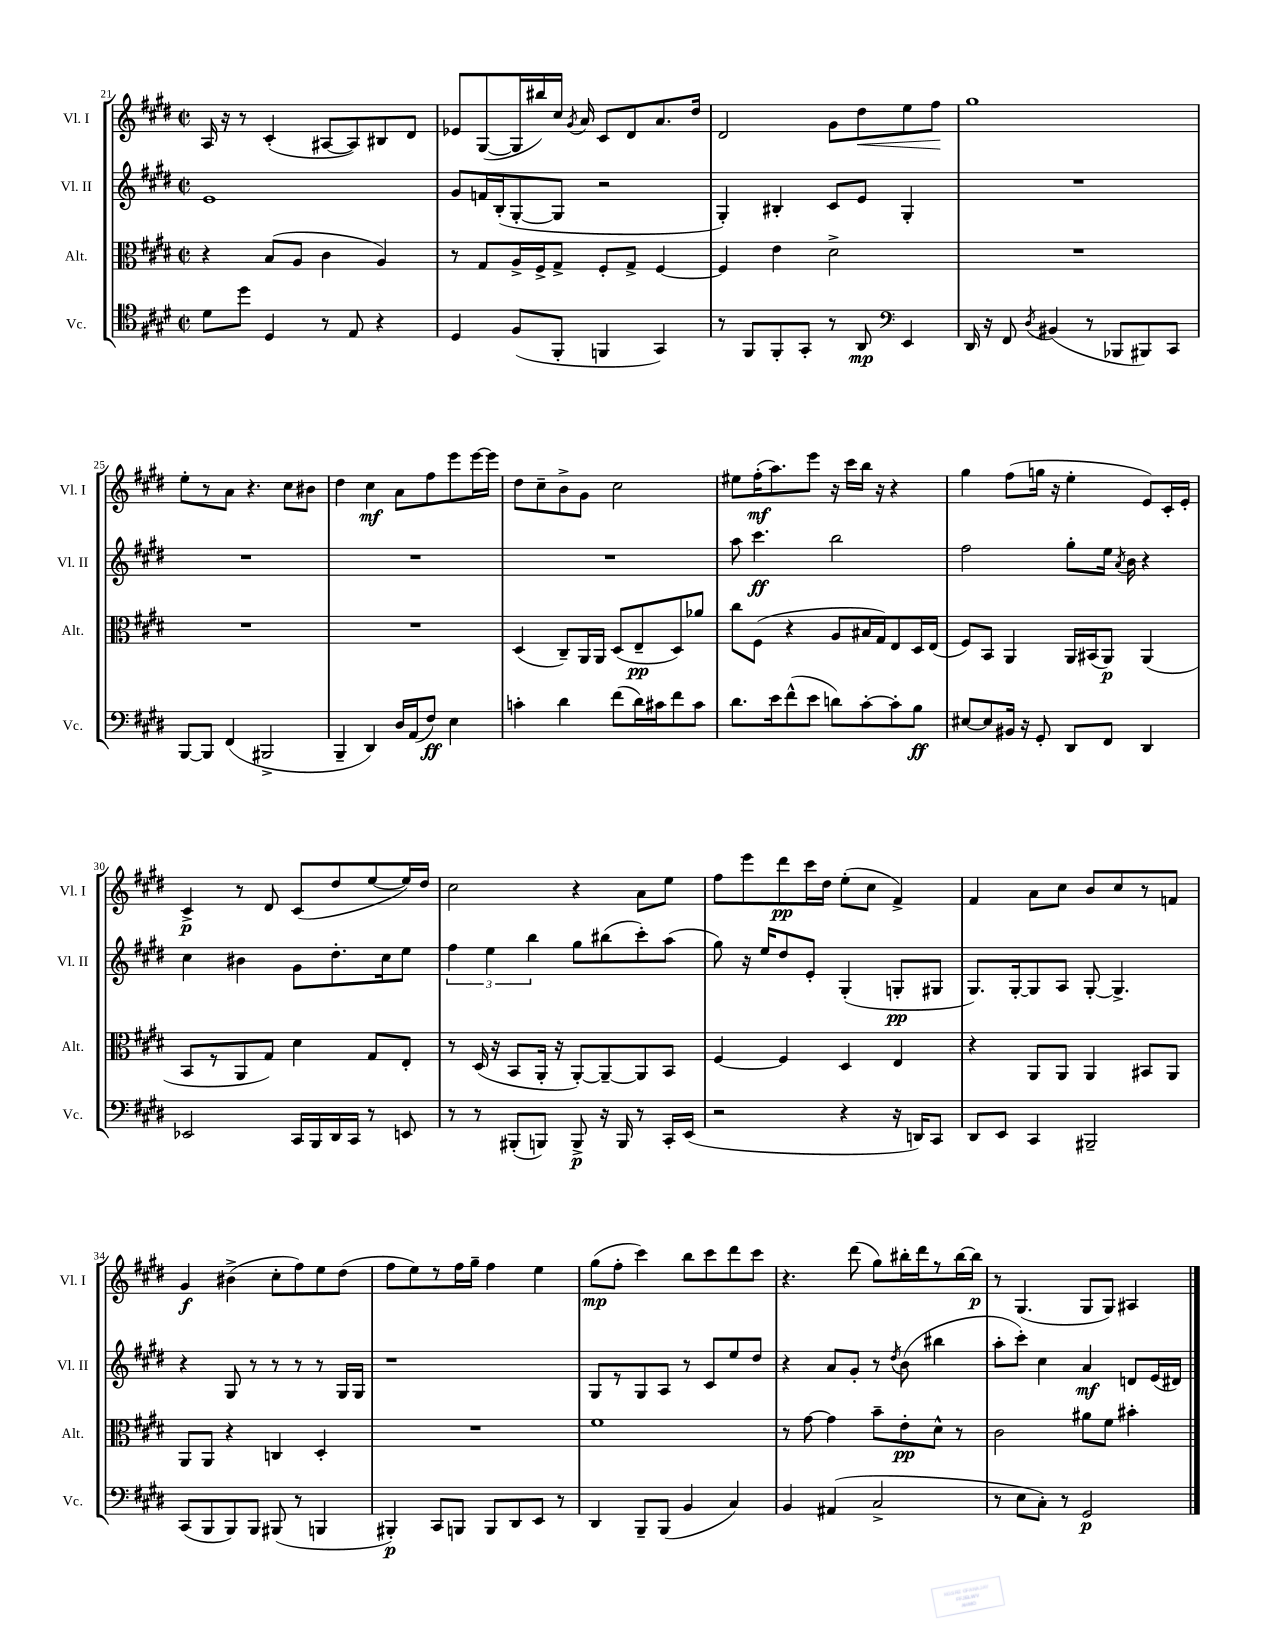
<<
\new StaffGroup <<
\new Staff = "s0" \with { instrumentName = "Vl. I" shortInstrumentName = "Vl. I" } {
    \clef treble \key e \major \defaultTimeSignature \time 2/2
    \autoBeamOff a16 r16 r8 cis'4-.( ais8[~ ais8) bis8 dis'8] |
    ees'8[ gis8~( gis16 bis''16) cis''16] \acciaccatura { gis'8 } a'16 cis'8[ dis'8 a'8. dis''16] |
    dis'2 gis'8[ dis''8\< e''8 fis''8]\! |
    gis''1 |
    e''8[-. r8 a'8] r4. cis''8[ bis'8] |
    dis''4 cis''4\mf a'8[ fis''8 e'''8 e'''16~ e'''16] |
    dis''8[ cis''8-- b'8-> gis'8] cis''2 |
    eis''8[ fis''16-.\mf( a''8.) e'''8] r16 cis'''16[ b''16] r16 r4 |
    gis''4 fis''8[( g''16] r16 e''4-. e'8[) cis'16-. e'16]-. |
    cis'4->\p r8 dis'8 cis'8[( dis''8 e''8~ e''16) dis''16] |
    cis''2 r4 a'8[ e''8] |
    fis''8[ e'''8 dis'''8\pp cis'''16 dis''16] e''8[-.( cis''8] fis'4->) |
    fis'4 a'8[ cis''8] b'8[ cis''8 r8 f'8] |
    gis'4\f bis'4->( cis''8[-. fis''8) e''8 dis''8]( |
    fis''8[ e''8) r8 fis''16 gis''16]-- fis''4 e''4 |
    gis''8[\mp( fis''8]-. cis'''4) b''8[ cis'''8 dis'''8 cis'''8] |
    r4. dis'''8( gis''8[) bis''16-. dis'''16 r8 bis''16~ bis''16]\p |
    r8 gis4.( gis8[ gis8]) ais4 \bar "|." |
}
\new Staff = "s1" \with { instrumentName = "Vl. II" shortInstrumentName = "Vl. II" } {
    \clef treble \key e \major \defaultTimeSignature \time 2/2
    \autoBeamOff e'1 |
    gis'8[ f'16 b16-.( gis8~-. gis8] r2 |
    gis4-.) bis4-. cis'8[ e'8] gis4-. |
    R1 |
    R1 |
    R1 |
    R1 |
    a''8 cis'''4.\ff b''2 |
    fis''2 gis''8[-. e''16] \acciaccatura { a'8 } b'16 r4 |
    cis''4 bis'4 gis'8[ dis''8.-. cis''16 e''8] |
    \tuplet 3/2 { fis''4 e''4 b''4 } gis''8[ bis''8( cis'''8-.) a''8]( |
    gis''8) r16 e''16[ dis''8 e'8]-. gis4-.( g8[-.\pp gis8] |
    gis8.[) gis16~-. gis8 a8] gis8~-. gis4.-> |
    r4 gis8 r8 r8 r8 r8 gis16[ gis16] |
    r1 |
    gis8[ r8 gis8 a8] r8 cis'8[ e''8 dis''8] |
    r4 a'8[ gis'8]-. r8 \acciaccatura { dis''8 } b'8( bis''4 |
    a''8[-. cis'''8]-.) cis''4 a'4\mf d'8[ e'16( dis'16]) \bar "|." |
}
\new Staff = "s2" \with { instrumentName = "Alt." shortInstrumentName = "Alt." } {
    \clef alto \key e \major \defaultTimeSignature \time 2/2
    \autoBeamOff r4 b8[( a8] cis'4 a4) |
    r8 gis8[ a16-> fis16-> gis8]-> fis8[-. gis8]-> fis4~ |
    fis4 e'4 dis'2-> |
    R1 |
    R1 |
    R1 |
    dis4( cis8[--) a,16 a,16] dis8[( e8--\pp dis8) aes'8] |
    cis''8[ fis8]( r4 a8[ bis16 gis16) e8 dis16 e16]( |
    fis8[) b,8] a,4 a,16[ bis,16( a,8]\p) a,4( |
    b,8[ r8 a,8 gis8]) dis'4 gis8[ e8]-. |
    r8 dis16( r16 b,8[ a,16]-. r16 a,8[~-.) a,8~-- a,8 b,8] |
    fis4~ fis4 dis4 e4 |
    r4 a,8[ a,8] a,4 bis,8[ a,8] |
    a,8[ a,8] r4 c4 dis4-. |
    R1 |
    fis'1 |
    r8 gis'8~ gis'4 b'8[-- e'8-.\pp dis'8]-^ r8 |
    cis'2 ais'8[ fis'8] bis'4-. \bar "|." |
}
\new Staff = "s3" \with { instrumentName = "Vc." shortInstrumentName = "Vc." } {
    \clef tenor \key e \major \defaultTimeSignature \time 2/2
    \autoBeamOff dis'8[ dis''8] dis4 r8 e8 r4 |
    dis4 fis8[( fis,8]-. f,4 gis,4) |
    r8 fis,8[ fis,8-. gis,8]-. r8 a,8\mp \clef bass e,4 |
    dis,16 r16 fis,8 \acciaccatura { dis8 } bis,4( r8 bes,,8[ bis,,8) cis,8] |
    b,,8[~ b,,8] fis,4( bis,,2-> |
    b,,4-- dis,4) dis16[ a,16( fis8]\ff) e4 |
    c'4-. dis'4 fis'8[( dis'16) cis'16 fis'8 cis'8] |
    dis'8.[ e'16 fis'8-^( e'8] d'8[) cis'8~-. cis'8-. b8]\ff |
    eis8[~ eis8 bis,16] r16 gis,8-. dis,8[ fis,8] dis,4 |
    ees,2 cis,16[ b,,16 dis,16 cis,16] r8 e,8 |
    r8 r8 bis,,8[-.( b,,8]) b,,8->\p r16 b,,16 r8 cis,16[-. e,16]( |
    r2 r4 r16 d,16[) cis,8] |
    dis,8[ e,8] cis,4 bis,,2-- |
    cis,8[( b,,8 b,,8) b,,8] bis,,8( r8 b,,4 |
    bis,,4-.\p) cis,8[ b,,8] b,,8[ dis,8 e,8] r8 |
    dis,4 b,,8[-- b,,8]( b,4 cis4) |
    b,4 ais,4( cis2-> |
    r8 e8[ cis8]-.) r8 gis,2\p \bar "|." |
}
>>
>>
\layout { \context { \Score currentBarNumber = #21 } }
